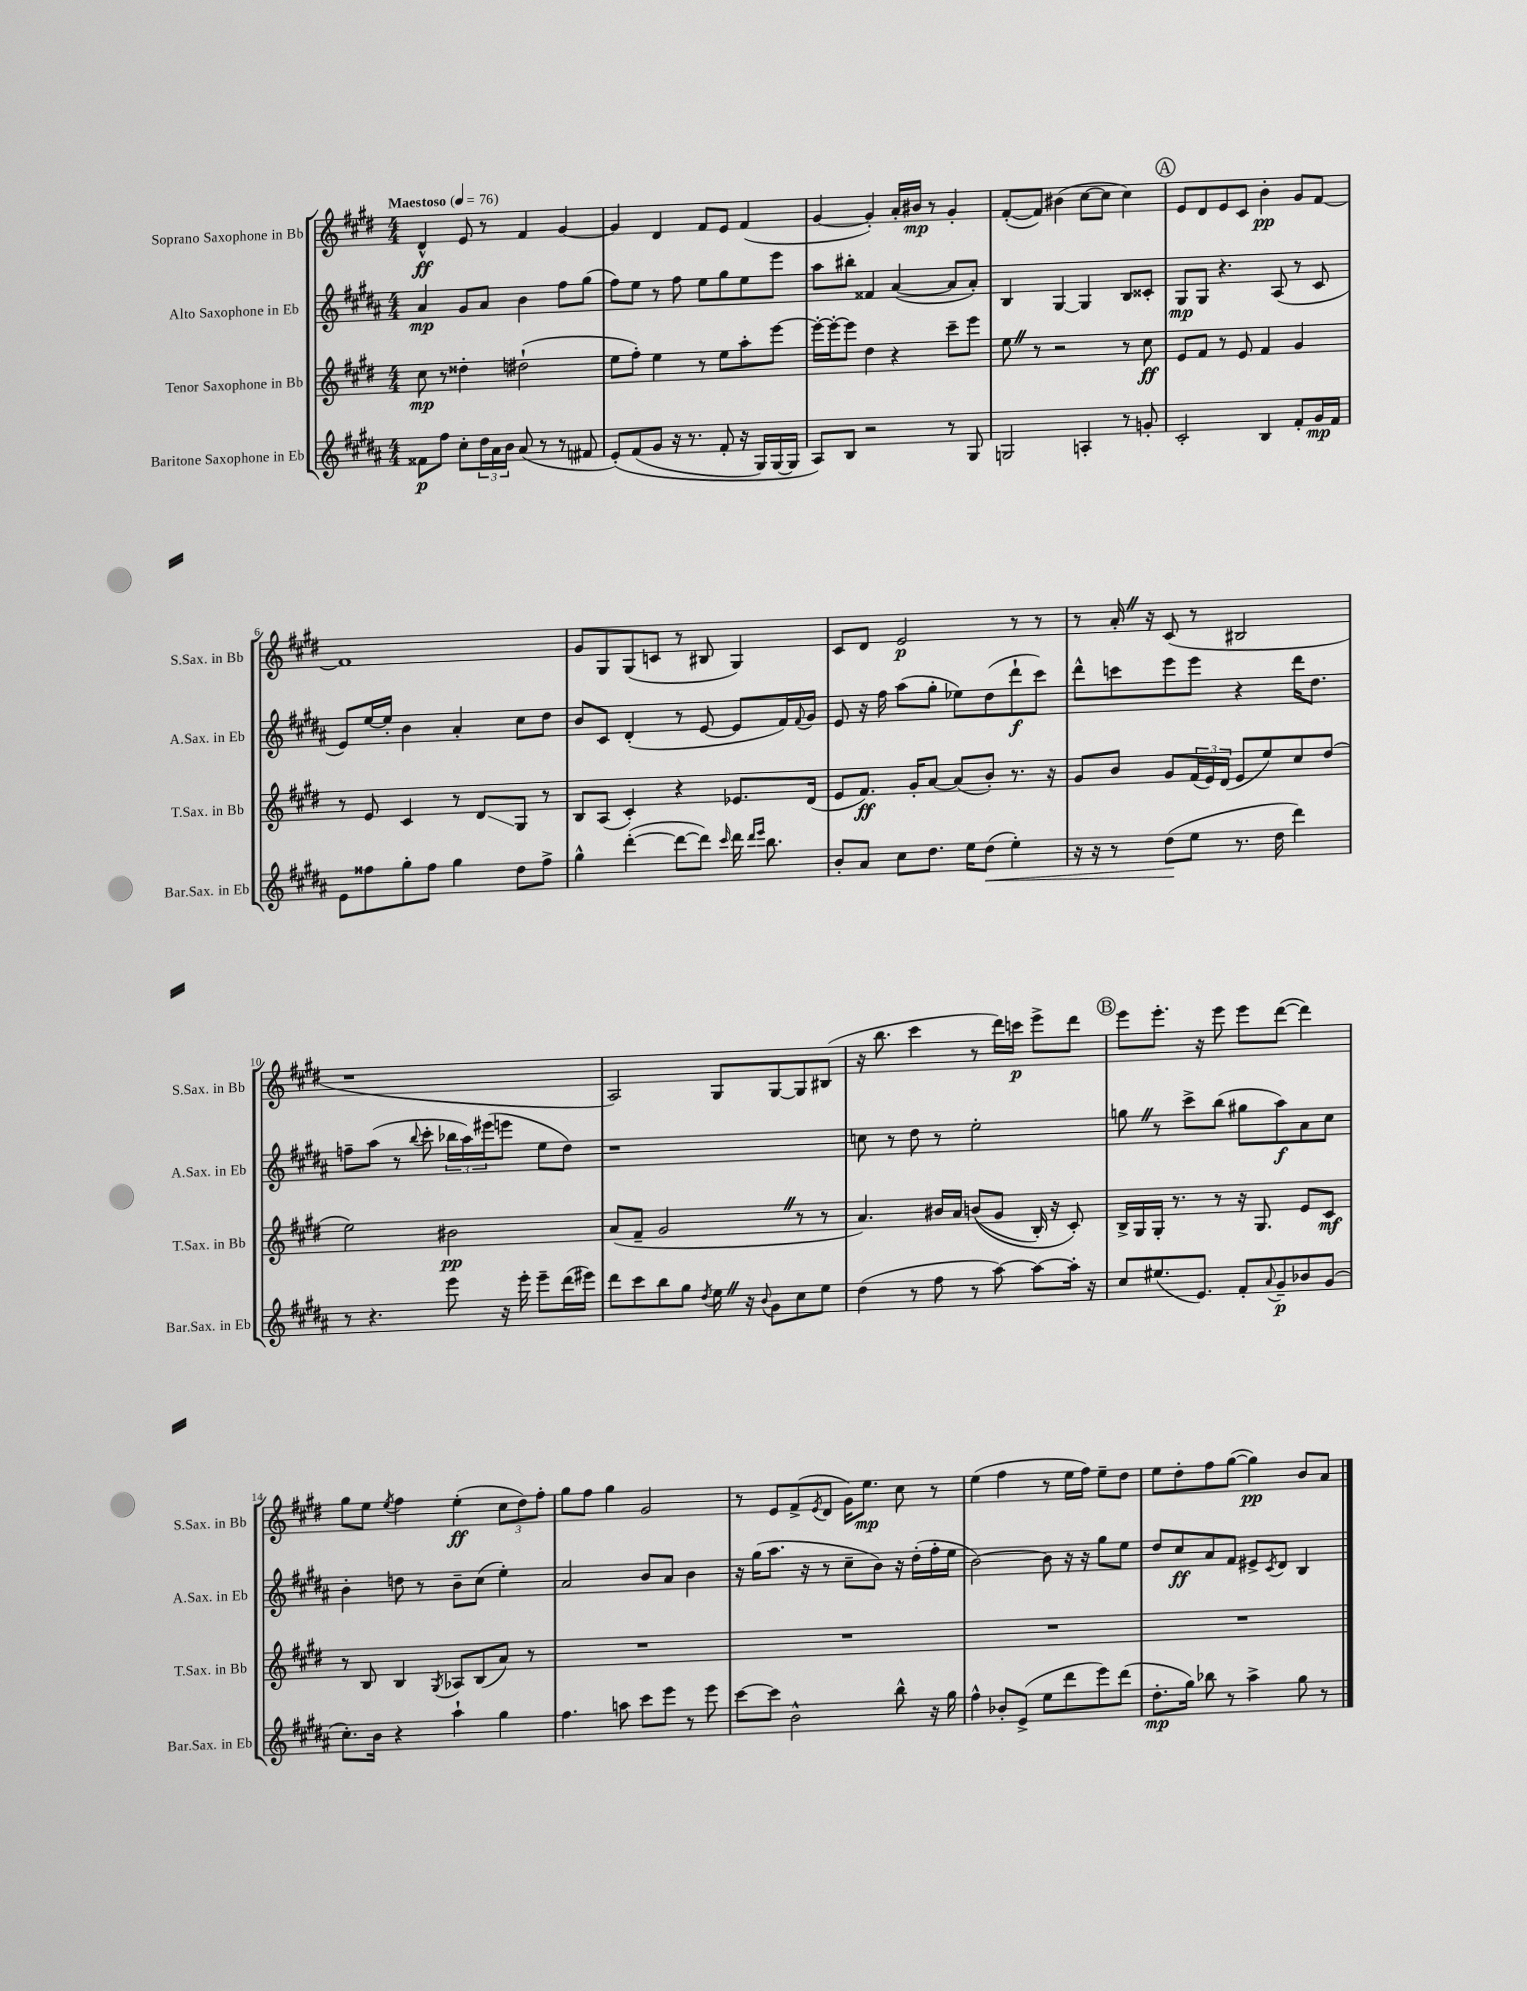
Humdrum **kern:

**kern	**kern	**kern	**kern
*staff4	*staff3	*staff2	*staff1
*clefG2	*clefG2	*clefG2	*clefG2
*k[f#c#g#d#a#]	*k[f#c#g#d#]	*k[f#c#g#d#a#]	*k[f#c#g#d#]
*M4/4	*M4/4	*M4/4	*M4/4
*MM76	*MM76	*MM76	*MM76
8f##	8cc#	4a#	4d#^^
8ff#	8r	.	.
8cc#'	4dd##'	8g#	8e
24dd#	.	8a#	8r
24a#	.	.	.
24b	.	.	.
(8a#	(2dd#`	4b	4f#
8r	.	.	.
8r	.	8ff#	[4g#
8f#	.	(8gg#	.
=	=	=	=
&(8e')	8ee	8ff#)	4g#]
(8f#	8ff#')	8ee	.
8g#	4ee	8r	4d#
16r	.	8ff#	.
8.r	.	.	.
.	8r	8ee	8f#
8f#'	8ee	8gg#	8e
16r	8aa'	8ee	(4f#
16G#)	.	.	.
[16G#	[8eee	8eee	.
16G#]	.	.	.
=	=	=	=
8A#&)	16eee'_	8aa#	[4g#
.	16eee'_	.	.
8B	8eee]	8bb#'	.
2r	4dd#	4f##	4g#'])
.	4r	([4a#	16a'
.	.	.	16b#
.	.	.	8r
8r	8ccc#~	8a#]	4g#'
8G#	8eee	8a#')	.
=	=	=	=
2G	8ee	4B	([8f#'
.	8r	.	8f#])
.	2r	[4G#	(4b#
4A'	.	4G#]	[8cc#
.	.	.	8cc#]
8r	8r	8B	4cc#)
8g'	8cc#	8c##'	.
=	=	=	=
2c#'	8e	8G#	8e
.	8f#	8G#	8d#
.	8r	4.r	8e
.	8e	.	8c#
4B	4f#	.	4b'
.	.	(8A#	.
8f#'	4g#	8r	8g#
16g#	.	8c#	[8f#
16f#	.	.	.
=	=	=	=
8e	8r	8e)	1f#]
8ff##	8e	[16ee	.
.	.	16ee']	.
8gg#'	4c#	4b	.
8ff##	.	.	.
4gg#	8r	4a#'	.
.	8d#	.	.
8dd#	8G#	8cc#	.
8ff##^	8r	8dd#	.
=	=	=	=
4gg#^^	8B	8b	8g#
.	(8A	8c#	8G#
([4ddd#'	4c#')	(4d#'	(8G#
.	.	.	8c
8ddd#_	4r	8r	8r
8ddd#])	.	[8e	8B#
16qqccc#	.	.	.
16ddd#	8.e-	8e]	4G#)
16qqddd#	.	.	.
16qqeee	.	.	.
8.bb	.	.	.
.	.	16f#)	.
.	.	8qqf#	.
.	(16d#	16g#	.
=	=	=	=
8b'	8e	8e	8c#
8a#	8.f#)	16r	8d#
.	.	16ff#	.
8cc#	.	(8aa#	2e
.	16g#'	.	.
8.dd#	[8a	8gg#'	.
.	(8a]	8ee-)	.
16ee	.	.	.
(8dd#	8b')	(8dd#	.
4ee')	8.r	8ddd#`	8r
.	.	8ccc#)	8r
.	16r	.	.
=	=	=	=
16r	8g#	8ddd#^^	8r
16r	.	.	.
8r	8b	8ccc	16a'
.	.	.	16r
(8dd#	8g#	8eee	(8c#
8ee	(24f#	8eee	8r
.	24e)	.	.
.	(24d#	.	.
8.r	8e	4r	2B#
.	8ee)	.	.
16dd#	.	.	.
4ddd#)	8cc#	16ddd#	.
.	.	8.dd#	.
.	(8dd#	.	.
=	=	=	=
8r	2ee)	8ff~	1r
4.r	.	(8aa#	.
.	.	8r	.
.	.	8qqbb	.
.	.	8ccc#'	.
8eee	2b#	24bb-	.
.	.	24aa#)	.
.	.	(24eee#	.
16r	.	8eee	.
16eee'	.	.	.
8eee~	.	8ee	.
(16ddd#	.	8dd#)	.
16eee#)	.	.	.
=	=	=	=
8ddd#	(8a	1r	2A)
8ccc#	8f#~	.	.
8bb	2g#	.	.
8gg#	.	.	.
8qdd#	.	.	.
16ee	.	.	8G#
16r	.	.	.
8qqb	.	.	.
8g#	.	.	[8G#
8cc#	8r	.	8G#]
8ee	8r	.	(8B#
=	=	=	=
(4dd#	4.a)	8cc	16r
.	.	.	8.bb
.	.	8r	.
8r	.	8dd#	4ccc#
8ff#	16b#	8r	.
.	16a	.	.
8r	&((8b	2ee'	8r
[8aa#)	8g#	.	16ddd#)
.	.	.	16ccc
8aa#_	16B')	.	8eee^
.	16r	.	.
16aa#']	8c#'&)	.	8ddd#
16r	.	.	.
=	=	=	=
8cc#	16B^	8gg	8eee
.	16G#	.	.
(8.ee#	16G#'	8r	8.eee'
.	8.r	.	.
.	.	8ccc#^	.
8.e)	.	.	16r
.	8r	(8bb	8eee
8f#'	16r	8gg#	8eee
.	8.G#	.	.
8qqa#	.	.	.
8g#~	.	8aa#)	([8ddd#
8b-	8e	8a#	4ddd#])
(8g#	8c#	8cc#	.
=	=	=	=
8.cc#')	8r	4b'	8gg#
.	8B	.	8ee
16b	.	.	.
.	.	.	8qee
4r	4B	8dd	4ff#
.	.	8r	.
.	8qG#	.	.
4aa#`	8A-	8b~	(4ee'
.	(8B	(8cc#	.
4gg#	8a)	4ee')	12cc#
.	.	.	12dd#)
.	8r	.	.
.	.	.	12ff#'
=	=	=	=
4.ff#	1r	2a#	8gg#
.	.	.	8ff#
.	.	.	4gg#
8aa	.	.	.
8ccc#	.	8b	2g#
8eee	.	8a#	.
8r	.	4b	.
8eee	.	.	.
=	=	=	=
[8ccc#	1r	16r	8r
.	.	(16gg#	.
8ccc#]	.	8.aa#	8e
2b^^	.	.	(8f#^
.	.	16r	.
.	.	.	8qe
.	.	8r	8d#
.	.	8cc#~	16g#)
.	.	.	8.ee
.	.	8b)	.
8bb^^	.	16r	8cc#
.	.	(16dd#'	.
16r	.	16ff#'	8r
16gg#	.	16ee	.
=	=	=	=
4ff#^^	1r	[2b)	(4ee
8b-'	.	.	4ff#
(8e^	.	.	.
8ee	.	8b]	8r
8ddd#	.	16r	16ee
.	.	16r	16ff#)
8eee)	.	8gg#	8ee~
(8ddd#	.	8ee	8dd#
=	=	=	=
8.dd#'	1r	8dd#	8ee
.	.	8cc#	8dd#'
16gg#)	.	.	.
8bb-	.	8a#	8ff#
8r	.	8f#	([8gg#
4aa#^	.	8e#^	4gg#])
.	.	8qc#	.
.	.	8d#	.
8gg#	.	4B	8b
8r	.	.	8a
==	==	==	==
*-	*-	*-	*-
